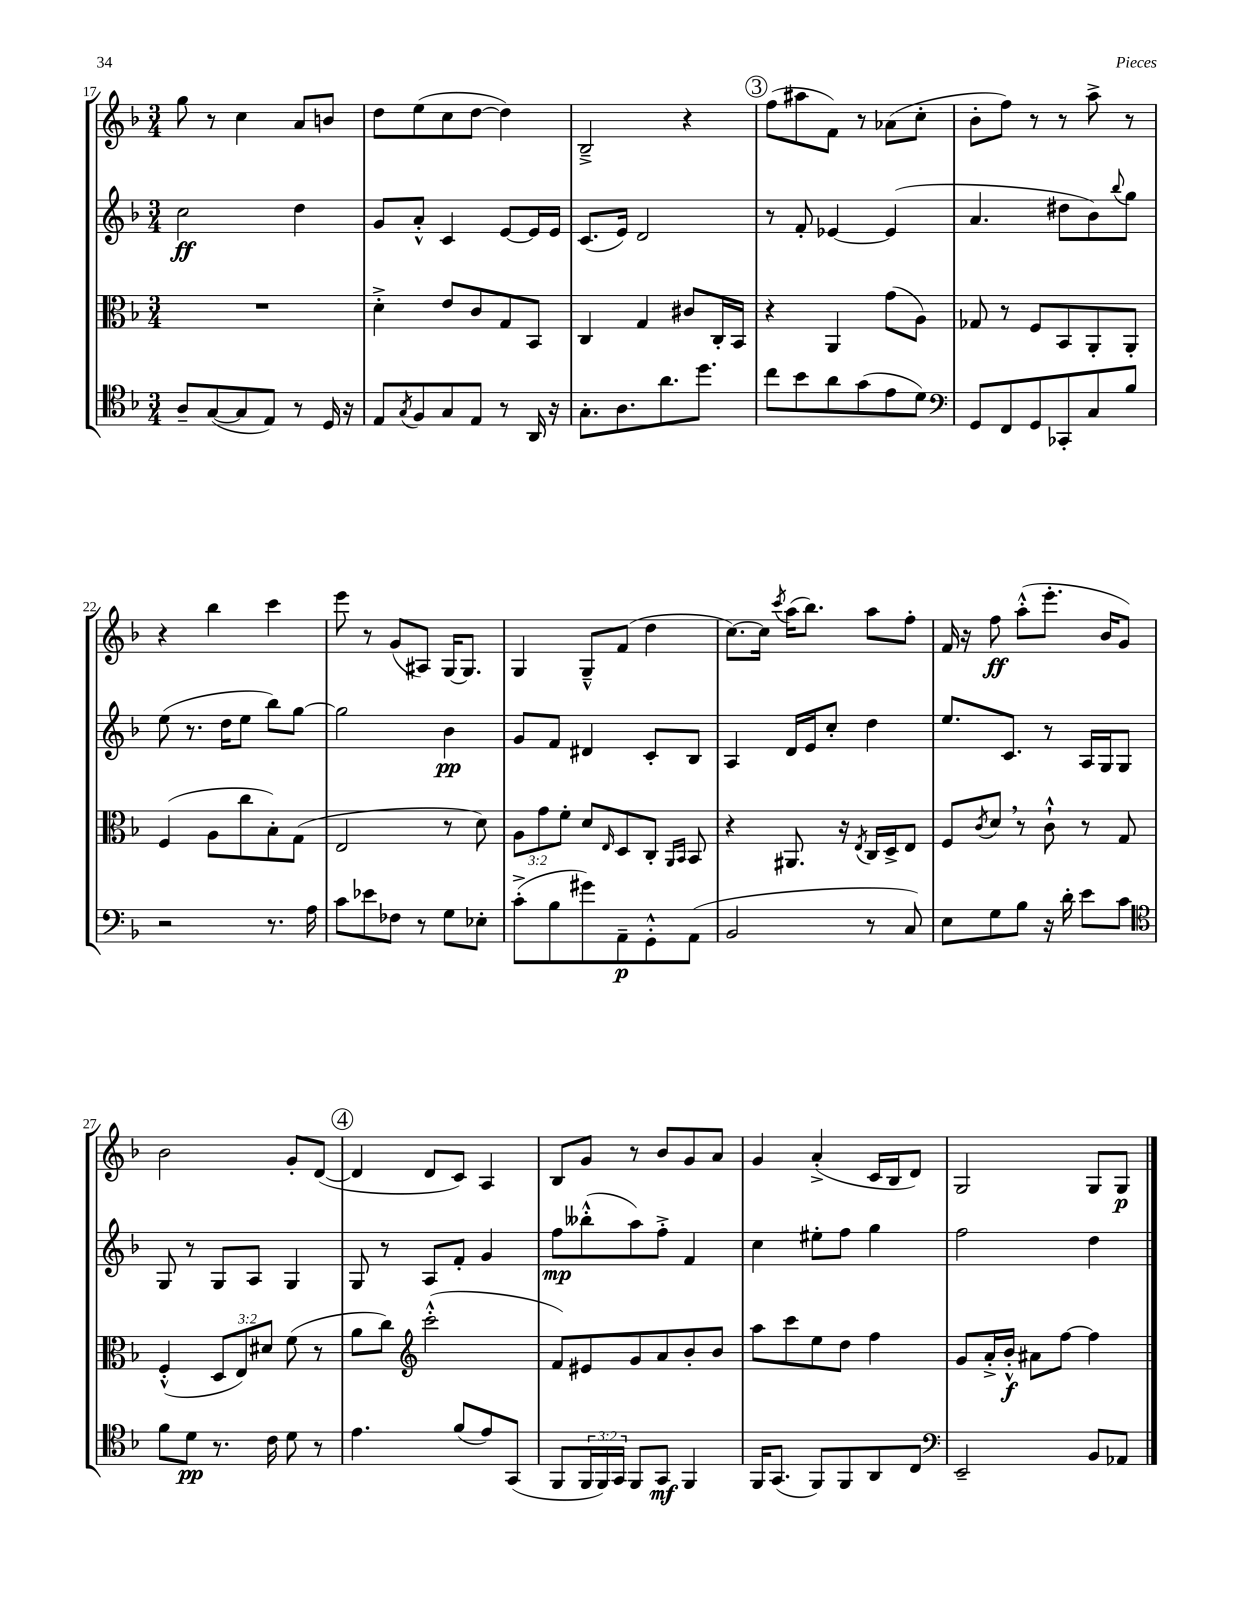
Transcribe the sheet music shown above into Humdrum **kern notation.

**kern	**kern	**kern	**kern
*staff4	*staff3	*staff2	*staff1
*clefC4	*clefC3	*clefG2	*clefG2
*k[b-]	*k[b-]	*k[b-]	*k[b-]
*M3/4	*M3/4	*M3/4	*M3/4
8A~/L	2.r	2cc\	8gg\
([8G/	.	.	8r
8G/]	.	.	4cc\
8E/J)	.	.	.
8r	.	4dd\	8a/L
16D/	.	.	8b/J
16r	.	.	.
=	=	=	=
8E/L	4d'^\	8g/L	8dd\L
8qG/	.	.	.
8F/	.	8a'^^/J	(8ee\
8G/	8e/L	4c/	8cc\
8E/J	8c/	.	[8dd\J
8r	8G/	[8e/L	4dd\])
16AA/	8BB-/J	16e/]L	.
16r	.	16e/JJ	.
=	=	=	=
8.G'\L	4C/	(8.c/L	2B-~^/
8.A\	.	16e/Jk)	.
.	4G/	2d/	.
8.a\	.	.	.
.	8c#/L	.	4r
8.dd\J	.	.	.
.	16C'/L	.	.
.	16BB-/JJ	.	.
=	=	=	=
8cc\L	4r	8r	(8ff\L
8b-\	.	8f'/	8aa#\
8a\	4AA/	[4e-/	8f\J)
(8g\	.	.	8r
8e\	(8g\L	(4e-/]	(8a-\L
8d\J)	8A\J)	.	8cc'\J
=	=	=	=
*clefF4	*	*	*
8GG/L	8G-/	4.a/	8b-'\L
8FF/	8r	.	8ff\J)
8GG/	8F/L	.	8r
8CC-'/	8BB-/	8dd#\L	8r
8C/	8AA'/	8b-\)	8aa^\
.	.	8qqbb-/	.
8B-/J	8AA'/J	8gg\J	8r
=	=	=	=
2r	(4F/	(8ee\	4r
.	.	8.r	.
.	8A\L	.	4bb-\
.	.	16dd\LK	.
.	8cc\	8ee\J	.
8.r	8B-'\)	8bb-\L)	4ccc\
.	(8G\J	[8gg\J	.
16A\	.	.	.
=	=	=	=
8c\L	2E/	2gg\]	8eee\
8e-\	.	.	8r
8F-\J	.	.	(8g/L
8r	.	.	8A#/J)
8G\L	8r	4b-\	[16G/LK
.	.	.	8.G/]J
8E-'\J	8d\)	.	.
=	=	=	=
(8c'^\L	12A\L	8g/L	4G/
.	12g\	.	.
8B-\	.	8f/J	.
.	12f'\J	.	.
8g#\)	8d/L	4d#/	8G~^^/L
.	16qqE/	.	.
8AA~\	8D/	.	(8f/J
8GG'^^\	8C'/J	8c'/L	4dd\
.	16qqAA/LL	.	.
.	16qqBB-/JJ	.	.
(8AA\J	8BB-/	8B-/J	.
=	=	=	=
2BB-/	4r	4A/	[8.cc\L)
.	.	.	16cc\]Jk
.	.	.	8qccc/
.	8.AA#/	16d/LL	(16aa\LK
.	.	16e/J	8.bb-\J)
.	.	8cc'/J	.
.	16r	.	.
.	8qE/	.	.
8r	16C/LL	4dd\	8aa\L
.	16D^/J	.	.
8C/)	8E/J	.	8ff'\J
=	=	=	=
8E\L	8F/L	8.ee/L	16f/
.	.	.	16r
.	8qc/	.	.
8G\	8d/J	.	8ff\
.	.	8.c/J	.
8B-\J	8r	.	(8aa'^^\L
16r	8c`^^\	8r	8.eee'\J
16d'\	.	.	.
8e\L	8r	16A/LL	.
.	.	16G/J	16b-/LK
8c\J	8G/	8G/J	8g/J)
=	=	=	=
*clefC4	*	*	*
8f\L	(4F'^^/	8G/	2b-\
8d\J	.	8r	.
8.r	12D/L	8G/L	.
.	12E/)	.	.
.	.	8A/J	.
.	12d#/J	.	.
16c\	.	.	.
8d\	(8f\	4G/	8g'/L
8r	8r	.	([8d/J
=	=	=	=
4.e\	8a\L	8G/	4d/]
.	8cc\J)	8r	.
*	*clefG2	*	*
.	(2ccc'^^\	8A/L	8d/L
(8f/L	.	8f'/J	8c/J)
8e/)	.	4g/	4A/
(8GG/J	.	.	.
=	=	=	=
8FF/L	8f/L)	8ff\L	8B-/L
24FF/L	8e#/	(8bb--'^^\	8g/J
24FF/)	.	.	.
24GG/JJ	.	.	.
8FF/L	8g/	8aa\)	8r
8GG/J	8a/	8ff'^\J	8b-/L
4FF/	8b-'/	4f/	8g/
.	8b-/J	.	8a/J
=	=	=	=
16FF/LK	8aa\L	4cc\	4g/
(8.GG/J	.	.	.
.	8ccc\	.	.
8FF/L)	8ee\	8ee#'\L	(4a'^/
8FF/	8dd\J	8ff\J	.
8AA/	4ff\	4gg\	16c/LL
.	.	.	16B-/J
8C/J	.	.	8d/J)
=	=	=	=
*clefF4	*	*	*
2EE~/	8g/L	2ff\	2G/
.	16a'^/L	.	.
.	16b-'^^/JJ	.	.
.	8a#\L	.	.
.	[8ff\J	.	.
8BB-/L	4ff\]	4dd\	8G/L
8AA-/J	.	.	8G/J
==	==	==	==
*-	*-	*-	*-
